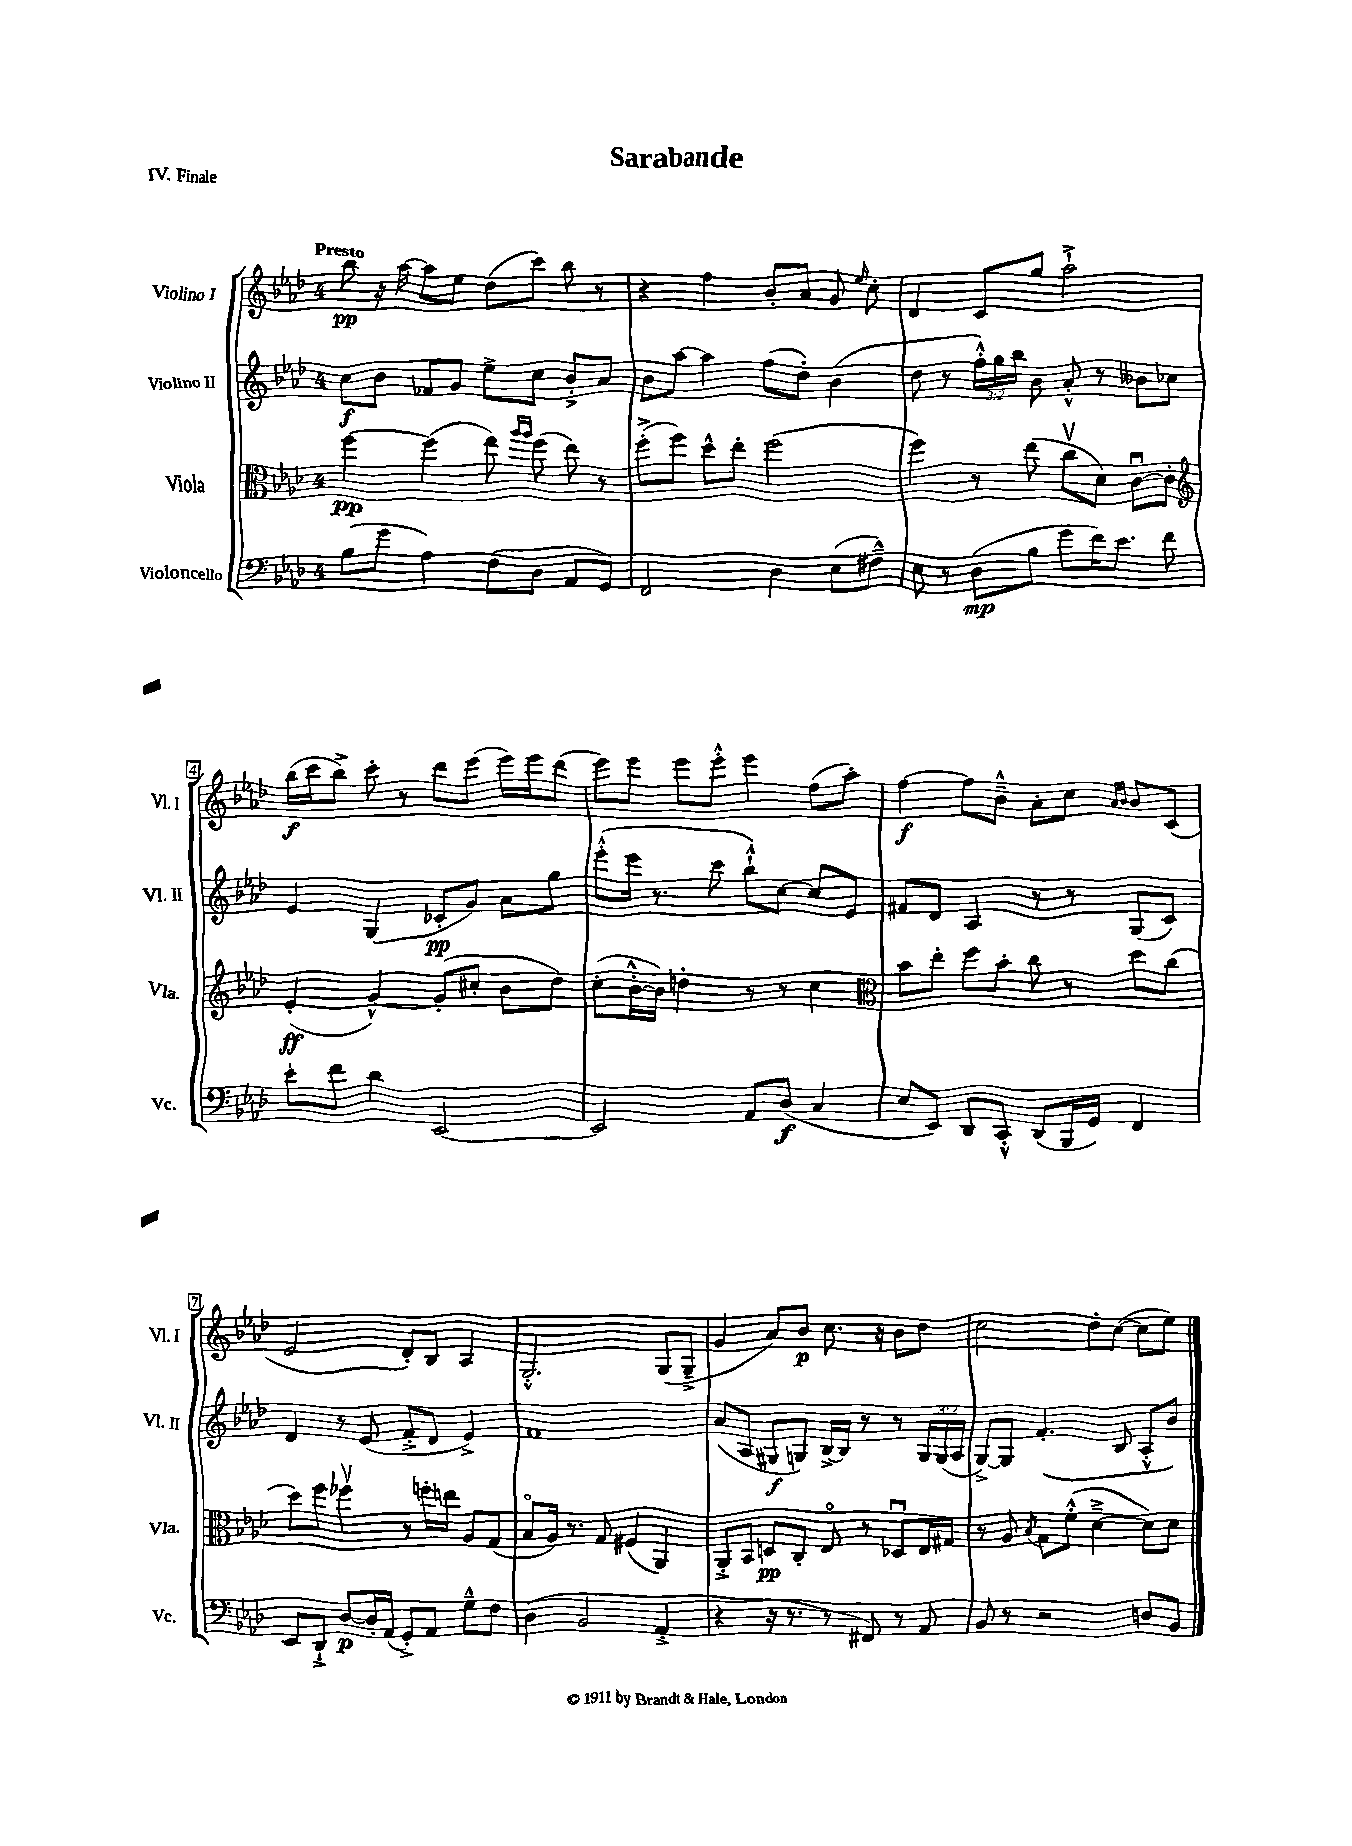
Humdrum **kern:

**kern	**dynam	**kern	**dynam	**kern	**dynam	**kern	**dynam
*part4	*part4	*part3	*part3	*part2	*part2	*part1	*part1
*staff4	*staff4	*staff3	*staff3	*staff2	*staff2	*staff1	*staff1
*I"Violoncello	*	*I"Viola	*	*I"Violino II	*	*I"Violino I	*
*I'Vc.	*	*I'Vla.	*	*I'Vl. II	*	*I'Vl. I	*
*clefF4	*	*clefC3	*	*clefG2	*	*clefG2	*
*k[b-e-a-d-]	*	*k[b-e-a-d-]	*	*k[b-e-a-d-]	*	*k[b-e-a-d-]	*
*M4/4	*	*M4/4	*	*M4/4	*	*M4/4	*
=1	=1	=1	=1	=1	=1	=1	=1
!	!	!	!	!	!	!LO:TX:a:B:t=Presto	!
(8B-\L	.	[4ff\	pp	8cc\L	f	8bb-\	pp
8g\J	.	.	.	8b-\J	.	16r	.
.	.	.	.	.	.	[16aa-\	.
4A-\)	.	(4ff\]	.	8f-X/L	.	8aa-\L]	.
.	.	.	.	8g/J	.	8ee-\J	.
(8F\L	.	8ee-\)	.	8ee-^\L	.	(8dd-\L	.
.	.	16qqaa-/LL	.	.	.	.	.
.	.	16qqaa-/JJ	.	.	.	.	.
8D-\J	.	(8ff\	.	8cc\J	.	8ccc\J)	.
8AA-/L	.	8ee-\)	.	8b-'^/L	.	8bb-\	.
8GG/J)	.	8r	.	8a-/J	.	8r	.
=2	=2	=2	=2	=2	=2	=2	=2
2FF/	.	(8ff'^\L	.	8b-\L	.	4r	.
.	.	8ff\J)	.	[8aa-\J	.	.	.
.	.	8dd-^^\L	.	4aa-\]	.	4ff\	.
.	.	8ee-'\J	.	.	.	.	.
4D-\	.	(2ff\	.	(8ff\L	.	8b-'/L	.
.	.	.	.	8dd-'\J)	.	8a-/J	.
(8E-\L	.	.	.	(4b-\	.	8g/	.
.	.	.	.	.	.	16qqee-/	.
8F#X~^^\J)	.	.	.	.	.	8cc'\	.
=3	=3	=3	=3	=3	=3	=3	=3
8E-\	.	4ff\)	.	8dd-\	.	4d-/	.
8r	.	.	.	8r	.	.	.
(8D-\L	mp	8r	.	24ff'^^\LL)	.	8c/L	.
.	.	.	.	24gg\	.	.	.
.	.	.	.	24bb-\JJ	.	.	.
8B-\J	.	(8ee-\	.	8b-\	.	8gg/J	.
8g\L	.	8ccv\L	.	8a-'^^/	.	2aa-`^\	.
16f\K)	.	8d-\J)	.	8r	.	.	.
8.e-\J	.	.	.	.	.	.	.
.	.	[8cu\L	.	8b--X\L	.	.	.
8f\	.	8c'\J]	.	8cc-X\J	.	.	.
!!LO:LB:g=z
=4	=4	=4	=4	=4	=4	=4	=4
*	*	*clefG2	*	*	*	*	*
8e-'\L	.	(4e-'/	ff	4e-/	.	(16bb-\LL	f
.	.	.	.	.	.	16ccc\J	.
8f\J	.	.	.	.	.	8bb-^\J)	.
4d-\	.	[4g^^/)	.	(4G/	.	8ccc'\	.
.	.	.	.	.	.	8r	.
[2EE-/	.	(8g'/L]	.	8c-X'/L	pp	8ddd-\L	.
.	.	8cc#X'/J	.	8g/J)	.	(8eee-\J	.
.	.	8b-\L	.	8a-\L	.	16eee-\LL)	.
.	.	.	.	.	.	16eee-\J	.
.	.	8dd-\J)	.	8gg\J	.	(8ddd-\J	.
=5	=5	=5	=5	=5	=5	=5	=5
2EE-/]	.	(8cc'\L	.	(8eee-'^^\L	.	8eee-\L)	.
.	.	[16b-'^^\L	.	16eee-\Jk	.	8eee-\J	.
.	.	16b-\JJ])	.	8.r	.	.	.
.	.	4ddn'\	.	.	.	8eee-\L	.
.	.	.	.	8ccc\	.	8eee-'^^\J	.
8AA-/L	.	8r	.	8bb-`^^\L)	.	4eee-\	.
(8D-/J	f	8r	.	[8cc\J	.	.	.
4C/	.	4cc\	.	8cc/L]	.	(8ff\L	.
.	.	.	.	8e-/J	.	8aa-'\J)	.
=6	=6	=6	=6	=6	=6	=6	=6
*	*	*clefC3	*	*	*	*	*
8E-/L	.	8b-\L	.	8f#X/L	.	[4ff\	f
8EE-/J)	.	8ee-'\J	.	8d-/J	.	.	.
8DD-/L	.	8ff\L	.	4A-/	.	8ff\L]	.
8CC'^^/J	.	8b-'\J	.	.	.	8b-~^^\J	.
(8DD-/L	.	8cc\	.	8r	.	8a-'\L	.
16BBB-/L	.	8r	.	8r	.	8cc\J	.
16GG/JJ)	.	.	.	.	.	.	.
.	.	.	.	.	.	16qqa-/LL	.
.	.	.	.	.	.	16qqb-/JJ	.
4FF/	.	8dd-\L	.	(8G/L	.	8b-/L	.
.	.	(8cc\J	.	8c/J)	.	(8c/J	.
!!LO:LB:g=z
=7	=7	=7	=7	=7	=7	=7	=7
8EE-/L	.	8dd-\L)	.	4d-/	.	2e-/	.
8DD-`^/J	.	8ff\J	.	.	.	.	.
[8D-/L	p	4ff-Xv\	.	8r	.	.	.
16D-'/L]	.	.	.	(8e-/	.	.	.
(16AA-/JJ	.	.	.	.	.	.	.
8GG'^/L)	.	8r	.	8f'^/L	.	8d-'/L)	.
8AA-/J	.	16ffn'\LL	.	8d-/J	.	8B-/J	.
.	.	16een\JJ	.	.	.	.	.
8G~^^\L	.	8A-/L	.	4e-^/)	.	4A-/	.
8F\J	.	(8G/J	.	.	.	.	.
=8	=8	=8	=8	=8	=8	=8	=8
(4D-\	.	8B-/L	.	1f	.	2.G'^^/	.
.	.	16A-/Jk)	.	.	.	.	.
.	.	8.r	.	.	.	.	.
2BB-/	.	.	.	.	.	.	.
.	.	8G/	.	.	.	.	.
.	.	(4F#X/	.	.	.	.	.
4AA-'^/	.	4AA-/)	.	.	.	(8G/L	.
.	.	.	.	.	.	8G~^/J	.
=9	=9	=9	=9	=9	=9	=9	=9
4r	.	8AA-'^/L	.	(8a-/L	.	4g/	.
.	.	8BB-/J	.	8A-/J	.	.	.
16r	.	8Dn/L	pp	8G#X/L	f	8a-/L)	.
8.r	.	.	.	.	.	.	.
.	.	8C'/J	.	8Gn/J)	.	8b-/J	p
8r	.	8E-/	.	[16B-^/LL	.	8.cc\	.
.	.	.	.	16B-/JJ]	.	.	.
8FF#X/)	.	8r	.	8r	.	.	.
.	.	.	.	.	.	16r	.
8r	.	8D-Xu/L	.	8r	.	8b-\L	.
8AA-/	.	16E-/L	.	24G/LL	.	8dd-\J	.
.	.	.	.	(24G/	.	.	.
.	.	16G#X/JJ	.	.	.	.	.
.	.	.	.	24A-/JJ	.	.	.
=10	=10	=10	=10	=10	=10	=10	=10
8BB-/	.	8r	.	[8G^/L)	.	2cc\	.
8r	.	8A-/	.	8G/J]	.	.	.
.	.	8qB-/	.	.	.	.	.
2r	.	8G\L	.	(4.f'/	.	.	.
.	.	(8f'^^\J	.	.	.	.	.
.	.	[4d-~^\	.	.	.	8dd-'\L	.
.	.	.	.	8B-/	.	([8cc\J	.
8Dn/L	.	8d-\L])	.	8A-'^^/L	.	8cc\L]	.
8BB-/J	.	8d-\J	.	8b-/J)	.	8ee-\J)	.
==	==	==	==	==	==	==	==
*-	*-	*-	*-	*-	*-	*-	*-
